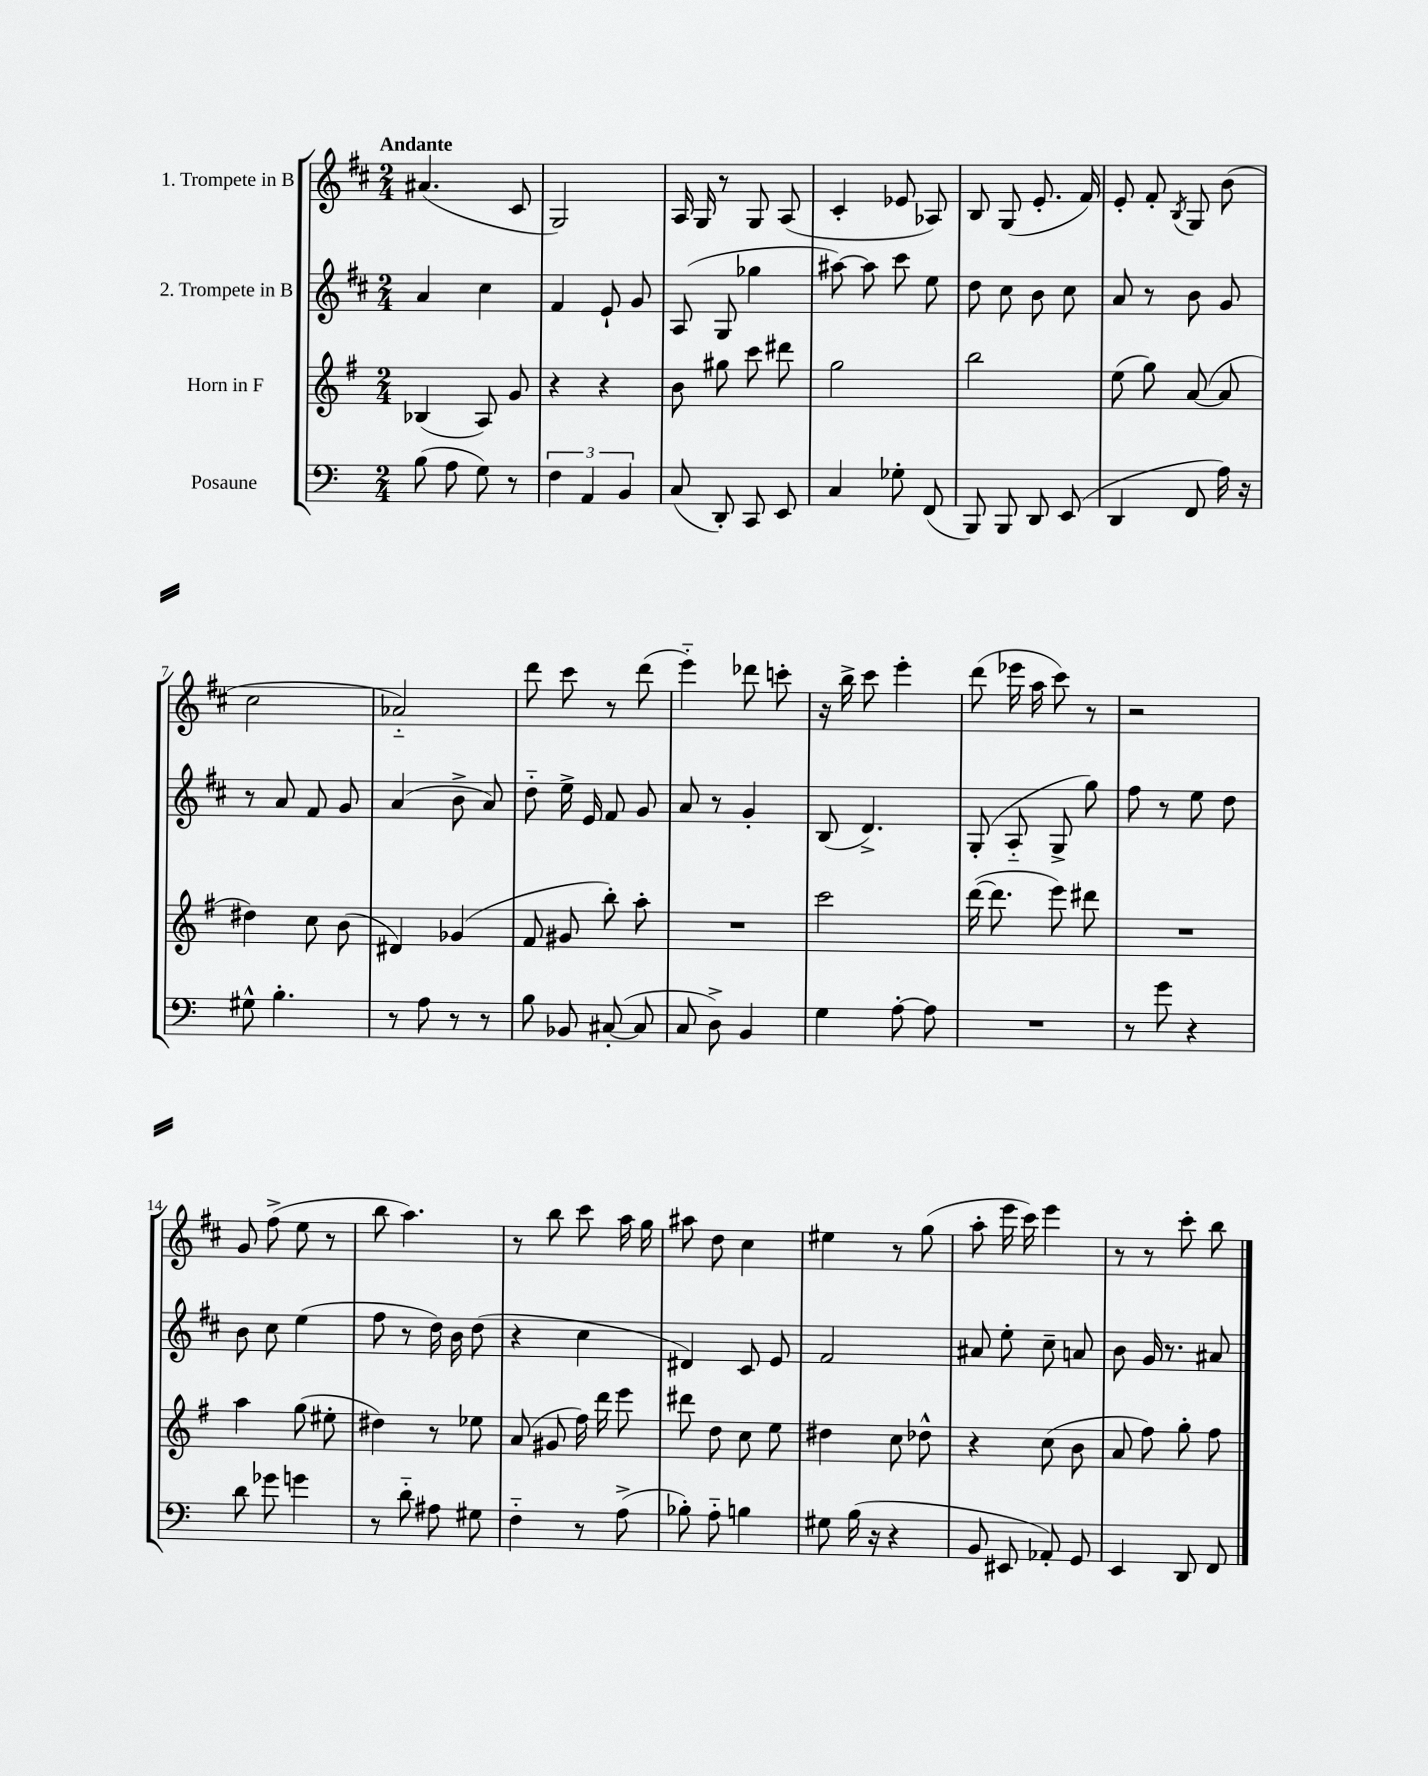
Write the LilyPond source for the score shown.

<<
\new StaffGroup <<
\new Staff = "s0" \with { instrumentName = "1. Trompete in B" } {
    \clef treble \key d \major \numericTimeSignature \time 2/4 \tempo "Andante"
    \autoBeamOff ais'4.( cis'8 |
    g2) |
    a16 g16 r8 g8 a8( |
    cis'4-. ees'8 aes8) |
    b8 g8( e'8.-. fis'16) |
    e'8-. fis'8-. \acciaccatura { b8 } g8 b'8( |
    cis''2 |
    aes'2-_) |
    d'''8 cis'''8 r8 d'''8( |
    e'''4-_) des'''8 c'''8-. |
    r16 b''16-> cis'''8 e'''4-. |
    d'''8( ees'''16 a''16 cis'''8) r8 |
    r2 |
    g'8 fis''8->( e''8 r8 |
    b''8 a''4.) |
    r8 b''8 cis'''8 a''16 g''16 |
    ais''8 d''8 cis''4 |
    eis''4 r8 g''8( |
    a''8-. e'''16 cis'''16) e'''4 |
    r8 r8 cis'''8-. b''8 \bar "|." |
}
\new Staff = "s1" \with { instrumentName = "2. Trompete in B" } {
    \clef treble \key d \major \numericTimeSignature \time 2/4
    \autoBeamOff a'4 cis''4 |
    fis'4 e'8-! g'8 |
    a8( g8 ges''4 |
    ais''8~) ais''8 cis'''8 e''8 |
    d''8 cis''8 b'8 cis''8 |
    a'8 r8 b'8 g'8 |
    r8 a'8 fis'8 g'8 |
    a'4( b'8-> a'8) |
    d''8-_ e''16-> e'16 fis'8 g'8 |
    a'8 r8 g'4-. |
    b8( d'4.->) |
    g8-.( a8-_ g8-> g''8) |
    fis''8 r8 e''8 d''8 |
    b'8 cis''8 e''4( |
    fis''8 r8 d''16) b'16 d''8( |
    r4 cis''4 |
    dis'4) cis'8 e'8 |
    fis'2 |
    ais'8 e''8-. cis''8-- a'8 |
    b'8 g'16 r8. ais'8 \bar "|." |
}
\new Staff = "s2" \with { instrumentName = "Horn in F" } {
    \clef treble \key g \major \numericTimeSignature \time 2/4
    \autoBeamOff bes4( a8) g'8 |
    r4 r4 |
    b'8 gis''8 c'''8 dis'''8 |
    g''2 |
    b''2 |
    e''8( g''8) a'8~( a'8 |
    dis''4) c''8 b'8( |
    dis'4) ges'4( |
    fis'8 gis'8 b''8-.) a''8-. |
    R2 |
    c'''2 |
    d'''16~( d'''8. e'''8) dis'''8 |
    R2 |
    a''4 g''8( eis''8-. |
    dis''4) r8 ees''8 |
    a'8( gis'8 fis''16) d'''16 e'''8 |
    dis'''8 d''8 c''8 e''8 |
    dis''4 c''8 des''8-^ |
    r4 c''8( b'8 |
    a'8 fis''8) g''8-. fis''8 \bar "|." |
}
\new Staff = "s3" \with { instrumentName = "Posaune" } {
    \clef bass \key c \major \numericTimeSignature \time 2/4
    \autoBeamOff b8( a8 g8) r8 |
    \tuplet 3/2 { f4 a,4 b,4 } |
    c8( d,8-.) c,8 e,8 |
    c4 ges8-. f,8( |
    b,,8) b,,8 d,8 e,8( |
    d,4 f,8 a16) r16 |
    gis8-^ b4.-. |
    r8 a8 r8 r8 |
    b8 bes,8 cis8~-.( cis8 |
    c8 d8->) b,4 |
    g4 a8~-. a8 |
    R2 |
    r8 g'8 r4 |
    d'8 ges'8 g'4 |
    r8 d'8-_ ais8 gis8 |
    f4-_ r8 a8->( |
    bes8-.) a8-_ b4 |
    gis8 b16( r16 r4 |
    b,8 eis,8 aes,8-.) g,8 |
    e,4 d,8 f,8 \bar "|." |
}
>>
>>
